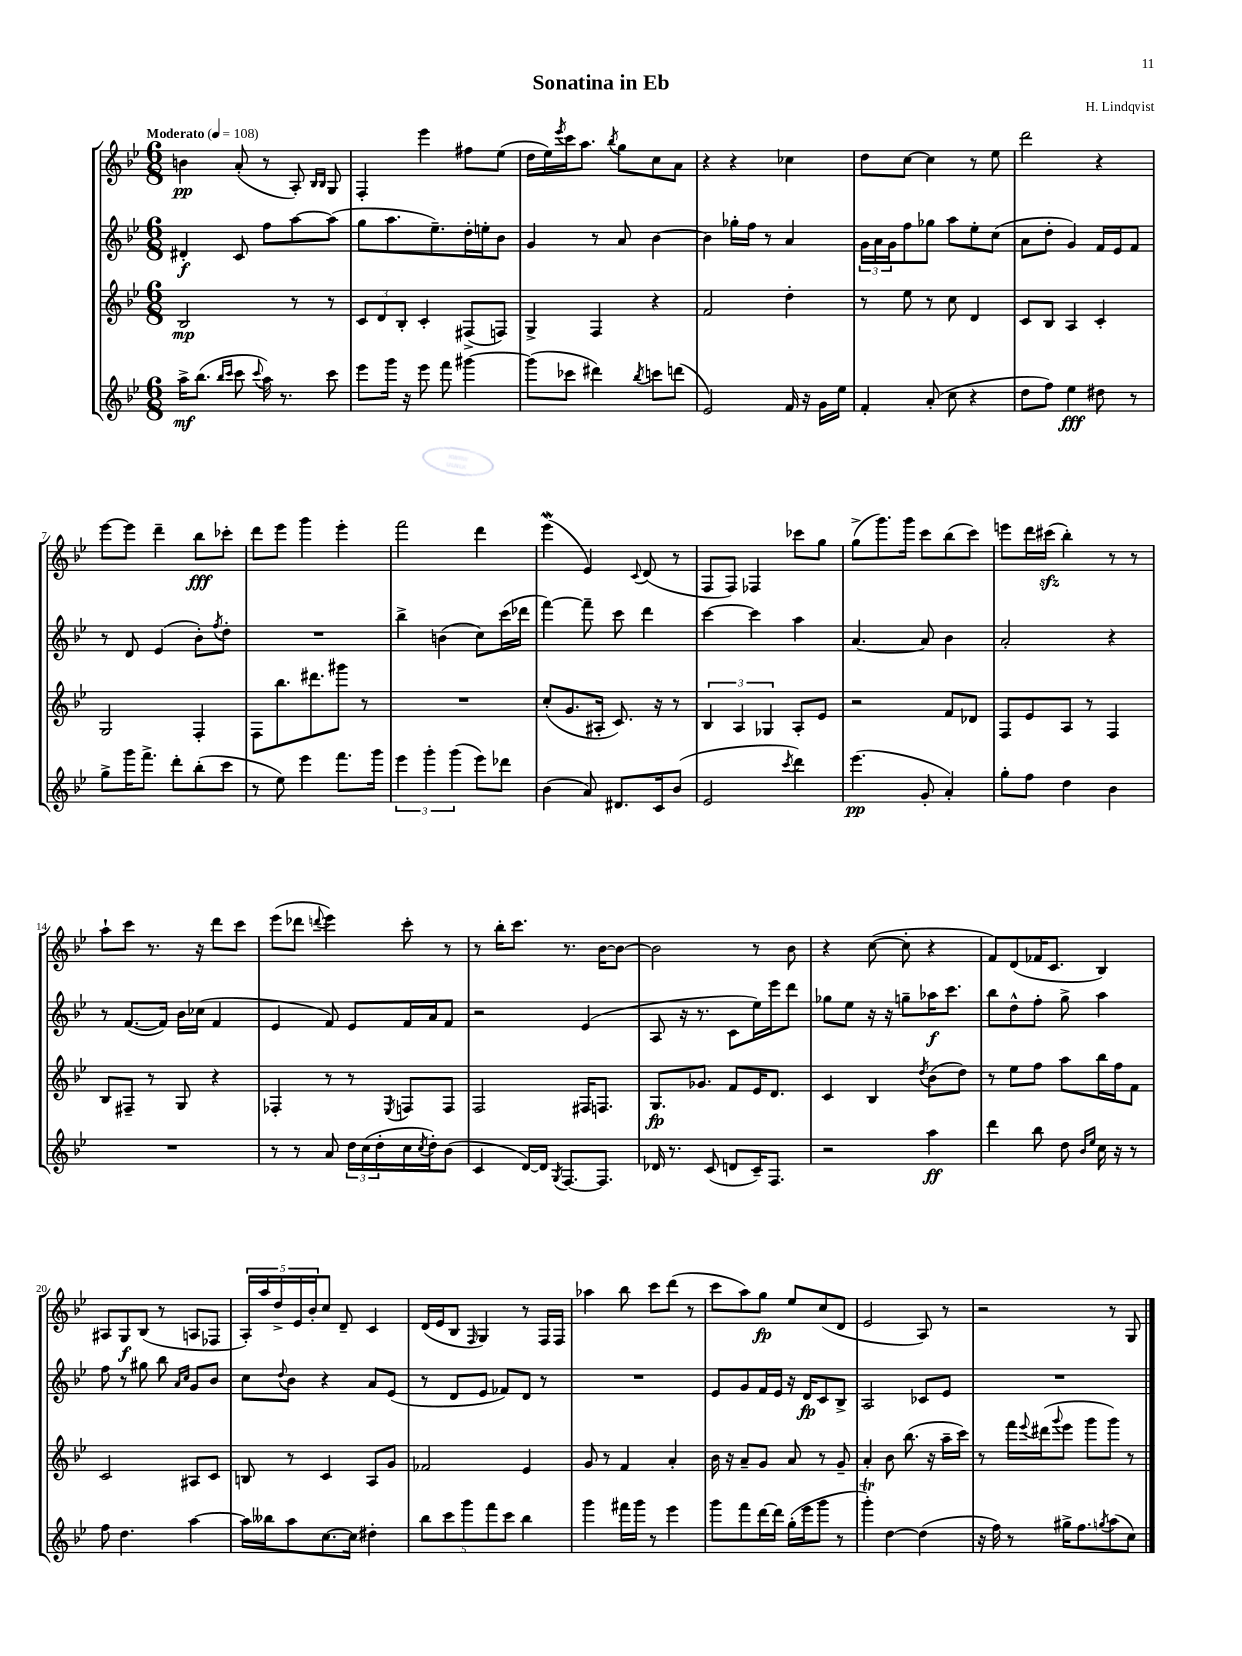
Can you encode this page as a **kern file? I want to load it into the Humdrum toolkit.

**kern	**kern	**kern	**kern
*staff4	*staff3	*staff2	*staff1
*clefG2	*clefG2	*clefG2	*clefG2
*k[b-e-]	*k[b-e-]	*k[b-e-]	*k[b-e-]
*M6/8	*M6/8	*M6/8	*M6/8
*MM108	*MM108	*MM108	*MM108
16aa^	2B-	4d#'	4b
(8.bb-	.	.	.
16qqbb-	.	.	.
16qqccc	.	.	.
8ccc	.	8c	(8a'
8qqccc	.	.	.
16aa)	.	8ff	8r
8.r	.	.	.
.	8r	[8aa	8A')
.	.	.	16qqB-
.	.	.	16qqB-
8ccc	8r	(8aa]	8G
=	=	=	=
8eee-	12c	8gg	4F'
.	12d	.	.
16ggg	.	8.aa	.
.	12B-'	.	.
16r	.	.	.
8eee-	4c'	.	4eee-
.	.	8.ee-~)	.
8fff	.	.	.
[4ggg#	(8F#^	16dd'	8ff#
.	.	16ee'	.
.	8F)	8b-	(8ee-
=	=	=	=
(8ggg#]	4G^	4g	16dd
.	.	.	16ee-)
.	.	.	8qeee-
8ccc-	.	.	16ccc
.	.	.	8.aa
4ddd#)	4F	8r	.
.	.	.	8qbb-
.	.	8a	8gg
8qbb-	.	.	.
8ccc	4r	[4b-	8cc
(8ddd	.	.	8a
=	=	=	=
2e-)	2f	4b-]	4r
.	.	16gg-'	4r
.	.	16ff	.
.	.	8r	.
16f	4dd'	4a	4cc-
16r	.	.	.
16g	.	.	.
16ee-	.	.	.
=	=	=	=
4f'	8r	24g	8dd
.	.	24a	.
.	.	24g	.
.	8ee-	8ff	[8cc
(8a'	8r	8gg-	4cc]
8cc	8cc	8aa	.
4r	4d	8ee-'	8r
.	.	(8cc	8ee-
=	=	=	=
8dd	8c	8a	2ddd
8ff)	8B-	8dd'	.
4ee-	4A	4g)	.
8dd#	4c'	16f	4r
.	.	16e-	.
8r	.	8f	.
=	=	=	=
8gg^	2G	8r	[8eee-
16ggg	.	8d	8eee-]
8.fff^	.	.	.
.	.	(4e-	4ddd~
8ddd'	.	.	.
(8bb-'	4F'	8b-')	8bb-
.	.	8qff	.
8ccc	.	8dd'	8ccc-'
=	=	=	=
8r	8F	2.r	8ddd
8ee-)	8.bb-	.	8eee-
4eee-	.	.	4ggg
.	8.ddd#	.	.
8.fff	8ggg#	.	4eee-'
.	8r	.	.
16ggg	.	.	.
=	=	=	=
6eee-	2.r	4bb-^	2fff
6ggg'	.	.	.
.	.	(4b	.
(6ggg	.	.	.
8eee-)	.	8cc)	4ddd
8ddd-	.	(16ccc	.
.	.	16ddd-	.
=	=	=	=
(4b-	(8cc'	[4fff)	(4eee-
.	8.g	.	.
8a)	.	8fff~]	4e-)
.	16A#'	.	.
8.d#	8.c)	8ccc	.
.	.	.	8qqc
.	.	4ddd	(8d
16c	16r	.	.
(8b-	8r	.	8r
=	=	=	=
2e-	6B-	[4ccc	8F
.	.	.	8F)
.	6A	.	.
.	.	4ccc]	4F-
.	6G-	.	.
8qccc	.	.	.
4ddd)	8A'	4aa	8ccc-
.	8e-	.	8gg
=	=	=	=
(4.eee-	2r	[4.a	(8gg^
.	.	.	8.ggg)
.	.	.	16ggg
8g'	.	8a]	8ccc
4a')	8f	4b-	(8bb-
.	8d-	.	8ccc)
=	=	=	=
8gg'	8F	2a'	8eee
8ff	8e-	.	16ddd
.	.	.	(16ccc#
4dd	8A	.	4bb-')
.	8r	.	.
4b-	4F	4r	8r
.	.	.	8r
=	=	=	=
2.r	8B-	8r	8aa`
.	8F#~	([8.f	8ccc
.	8r	.	8.r
.	.	16f])	.
.	8G	16b-	.
.	.	(16cc-	16r
.	4r	4f	8ddd
.	.	.	8ccc
=	=	=	=
8r	4F-'	4e-	(8eee-
8r	.	.	8ddd-
.	.	.	8qqddd
8a	8r	8f)	4eee-)
24dd	8r	8e-	.
(24cc	.	.	.
24dd'	.	.	.
.	8qE-	.	.
16cc	8F	16f	8ccc'
8qcc	.	.	.
16dd')	.	16a	.
(8b-	8F	8f	8r
=	=	=	=
4c	2F	2r	8r
.	.	.	16bb-'
.	.	.	8.ccc
[16d)	.	.	.
16d]	.	.	.
8qG	.	.	.
[8.F	.	.	8.r
.	16F#	(4e-	.
8.F]	8.F	.	[16b-
.	.	.	8b-_
=	=	=	=
16d-	8.G	8A	2b-]
8.r	.	.	.
.	.	16r	.
.	8.g-	8.r	.
(8c	.	.	.
8d	8f	8c	.
16c~)	16e-	16ee-)	8r
8.F	8.d	16eee-	.
.	.	8ddd	8b-
=	=	=	=
2r	4c	8gg-	4r
.	.	8ee-	.
.	4B-	16r	([8cc
.	.	16r	.
.	.	8gg~	8cc']
.	8qdd	.	.
4aa	(8b-	16aa-	4r
.	.	8.ccc	.
.	8dd)	.	.
=	=	=	=
4ddd	8r	8bb-	8f)
.	8ee-	8dd^^	(8d
8bb-	8ff	8ff'	16f-
.	.	.	8.c
8dd	8aa	8gg^	.
16qqb-	.	.	.
16qqee-	.	.	.
16cc	16bb-	4aa	4B-)
16r	16ff	.	.
8r	8f	.	.
=	=	=	=
8ff	2c	8ff	8A#
4.dd	.	8r	8G
.	.	8gg#	(8B-
.	.	8bb-	8r
.	.	16qqa	.
.	.	16qqcc	.
[4aa	8A#	8g	8A
.	8c	8b-	8F-
=	=	=	=
16aa]	8B	8cc	20A')
.	.	.	20aa
16bb--	.	.	.
.	.	.	20dd^
.	.	8qqdd	.
8aa	8r	8b-	.
.	.	.	20e-
.	.	.	20b-'
[8.cc	4c	4r	8cc
.	.	.	8d~
16cc]	.	.	.
4dd#'	8A	8a	4c
.	8g	(8e-	.
=	=	=	=
10bb-	2f-	8r	(16d
.	.	.	16e-
10ccc	.	.	.
.	.	8d	8B-
10ggg	.	.	.
.	.	.	16qqF
.	.	8e-	4G)
10fff	.	.	.
.	.	8f-)	.
10ccc	.	.	.
4bb-	4e-	8d	8r
.	.	8r	16F
.	.	.	16F
=	=	=	=
4ggg	8g	2.r	4aa-
.	8r	.	.
16fff#	4f	.	8bb-
16ggg	.	.	.
8r	.	.	8ccc
4eee-	4a'	.	(8ddd
.	.	.	8r
=	=	=	=
8ggg	16b-	8e-	8ccc
.	16r	.	.
8fff	8a~	8g	8aa)
[16ddd	8g	16f	8gg
16ddd]	.	16e-	.
(16gg'	8a	16r	8ee-
16eee-	.	16d	.
8ggg	8r	8c	(8cc
8r	8g~	8B-^	8d
=	=	=	=
4ggg')	4a'	2A	2e-
[4dd	8b-	.	.
.	(8.bb-	.	.
(4dd]	.	8c-	8A)
.	16r	.	.
.	16aa~	8e-	8r
.	16ccc)	.	.
=	=	=	=
16r	8r	2.r	2r
16ff)	.	.	.
8r	16fff	.	.
.	8qqeee-	.	.
.	(16ddd#	.	.
.	8qqggg	.	.
16gg#^	8eee-	.	.
8.ff	.	.	.
.	8ggg	.	.
8qgg	.	.	.
(8aa	8ggg)	.	8r
8cc)	8r	.	8G
==	==	==	==
*-	*-	*-	*-
